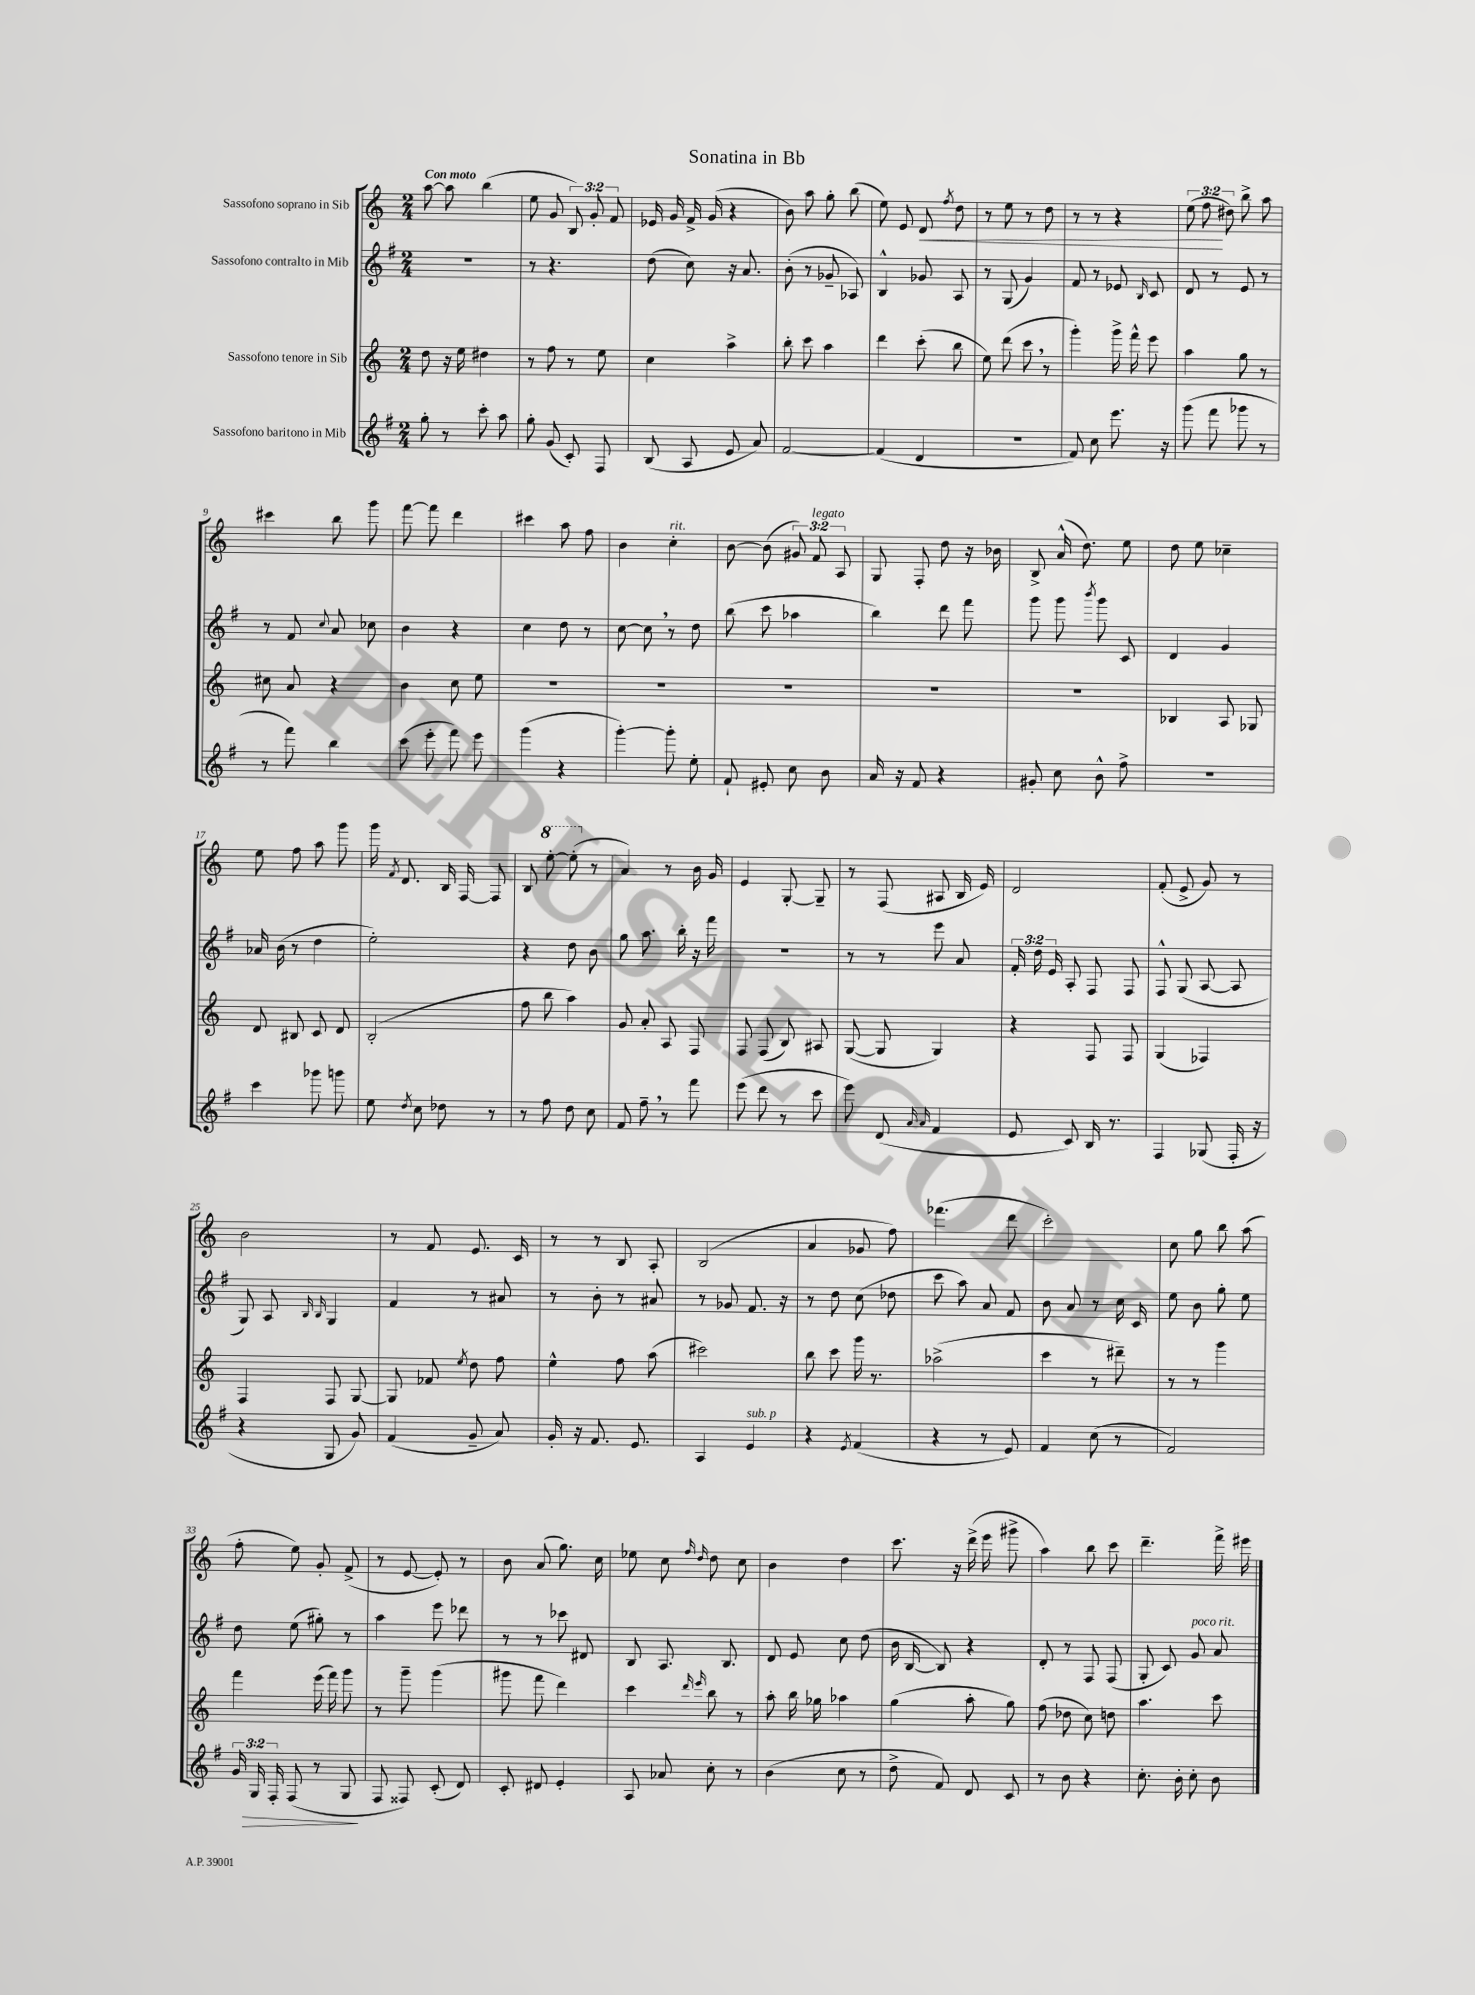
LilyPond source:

\header { title = "Sonatina in Bb" }
<<
\new StaffGroup <<
\new Staff = "s0" \with { instrumentName = "Sassofono soprano in Sib" } {
    \clef treble \key c \major \numericTimeSignature \time 2/4 \override Staff.TupletNumber.text = #tuplet-number::calc-fraction-text \tempo "Con moto"
    \autoBeamOff a''8~ a''8 b''4( |
    e''8 g'8 \tuplet 3/2 { b8) g'8-. f'8 } |
    ees'16 g'16 f'16-> g'16( r4 |
    b'8) a''8 g''8-. b''8( |
    e''8) e'8 d'8\< \acciaccatura { f''8 } d''8 |
    r8 e''8 r8 d''8 |
    r8 r8 r4 |
    \tuplet 3/2 { e''8( f''8\! dis''8) } b''8-> a''8 |
    cis'''4 b''8 g'''8 |
    f'''8~ f'''8 d'''4 |
    cis'''4 a''8 f''8 |
    b'4 c''4-.^\markup { \italic "rit." } |
    b'8~ b'8( \tuplet 3/2 { gis'8) f'8^\markup { \italic "legato" } a8 } |
    g8 f8-. d''8 r16 bes'16 |
    b8-> a'16-^( d''8.) e''8 |
    d''8 e''8 ces''4-- |
    e''8 f''8 a''8 g'''8 |
    g'''16 \acciaccatura { f'8 } d'8. b16 f16~ f8 |
    b8 \ottava #1 e'''8~-. e'''8-.( \ottava #0 r8 |
    a'4) r8 b'16 g'16 |
    e'4 g8~-. g8-- |
    r8 f8( ais8 b16 e'16) |
    d'2 |
    f'8-.( e'8-> g'8) r8 |
    b'2 |
    r8 f'8 e'8. c'16 |
    r8 r8 b8 a8-. |
    b2( |
    a'4 ges'8 f''8) |
    fes'''4.( d'''8 |
    c'''2-.) |
    c''8 g''8 b''8 a''8( |
    f''8-. e''8) g'8-. f'8->( |
    r8 e'8~ e'8-.) r8 |
    b'8 a'8( g''8.) c''16 |
    ees''8 c''8 \grace { f''16 d''16 } d''8 c''8 |
    b'4 d''4 |
    c'''8. r16 d'''16->( e'''16 gis'''8-> |
    a''4) b''8 c'''8 |
    d'''4.-- f'''16-> eis'''16 \bar "|." |
}
\new Staff = "s1" \with { instrumentName = "Sassofono contralto in Mib" } {
    \clef treble \key g \major \numericTimeSignature \time 2/4 \override Staff.TupletNumber.text = #tuplet-number::calc-fraction-text
    \autoBeamOff r2 |
    r8 r4. |
    d''8( c''8) r16 a'8. |
    b'8-.( r8 ges'8-- aes8) |
    b4-^ ges'8 a8 |
    r8 g8( g'4) |
    fis'8 r8 ees'8 \grace { b16 } c'8 |
    d'8 r8 e'8 r8 |
    r8 fis'8 \appoggiatura { c''8 } a'8 ces''8 |
    b'4 r4 |
    c''4 d''8 r8 |
    c''8~ c''8 \breathe r8 d''8 |
    b''8( c'''8 aes''4 |
    b''4) d'''8 fis'''8 |
    g'''8 g'''8 \acciaccatura { b'''8 } g'''8 c'8 |
    d'4 g'4 |
    aes'16 b'16( r8 d''4 |
    e''2-.) |
    r4 d''8 b'8 |
    g''8 a''8. b''16-. r16 fis'''16 |
    r2 |
    r8 r8 e'''8 a'8 |
    \tuplet 3/2 { fis'16-. d''16 e'16 } a8-. fis8 fis8 |
    fis8-^ g8( a8~ a8 |
    g8) a8 \grace { b16 b16 } g4 |
    fis'4 r8 ais'8 |
    r8 b'8-. r8 ais'8 |
    r8 ges'8 fis'8. r16 |
    r8 d''8 c''8( des''8 |
    c'''8 a''8) a'8 fis'8 |
    b'8 a'8 r8 c''16 c'16 |
    e''8 b'8 g''8-. e''8 |
    d''8 e''8( gis''8-.) r8 |
    a''4 e'''8 des'''8 |
    r8 r8 ces'''8 dis'8 |
    b8 a8. b8. |
    d'8 e'8 c''8 d''8( |
    b'16 b16~ b8) r4 |
    d'8-. r8 fis8 fis8( |
    g8-. c'8) g'8^\markup { \italic "poco rit." } a'8 \bar "|." |
}
\new Staff = "s2" \with { instrumentName = "Sassofono tenore in Sib" } {
    \clef treble \key c \major \numericTimeSignature \time 2/4
    \autoBeamOff d''8 r16 e''16 dis''4 |
    r8 f''8 r8 e''8 |
    c''4 a''4-> |
    b''8-. c'''8 a''4 |
    d'''4 c'''8-.( b''8 |
    e''8) d'''8( c'''8 \breathe r8 |
    g'''4-.) g'''16-> f'''16-^ e'''8 |
    a''4 g''8 r8 |
    cis''8 a'8 r4 |
    b'4 c''8 e''8 |
    R2 |
    R2 |
    R2 |
    R2 |
    R2 |
    bes4 a8 ges8 |
    d'8 bis8 c'8 d'8 |
    b2-.( |
    f''8 b''8 a''4) |
    g'8 a'8-. a8 f8 |
    f8 f8( b8) ais8 |
    g8~( g8 g4) |
    r4 f8 f8 |
    g4( fes4) |
    f4 f8 g8~ |
    g8 fes'8 \acciaccatura { e''8 } d''8 f''8 |
    e''4-^ f''8 a''8( |
    cis'''2) |
    b''8 c'''8 g'''16 r8. |
    aes''2->( |
    c'''4 r8 dis'''8--) |
    r8 r8 g'''4 |
    f'''4 e'''16( f'''16) g'''8 |
    r8 g'''8-- g'''4( |
    gis'''8 f'''8 d'''4) |
    c'''4 \grace { d'''16 e'''16 } b''8 r8 |
    a''8-. b''16 ges''16 aes''4 |
    g''4( a''8-. g''8) |
    f''8( des''8 c''8) d''8 |
    a''4. c'''8 \bar "|." |
}
\new Staff = "s3" \with { instrumentName = "Sassofono baritono in Mib" } {
    \clef treble \key g \major \numericTimeSignature \time 2/4 \override Staff.TupletNumber.text = #tuplet-number::calc-fraction-text
    \autoBeamOff g''8-. r8 c'''8-. a''8 |
    g''8-. g'8( c'8-.) fis8 |
    b8( a8 e'8 a'8) |
    fis'2~ |
    fis'4( d'4 |
    r2 |
    fis'8) c''8 e'''8. r16 |
    g'''8( fis'''8 ges'''8 r8 |
    r8 fis'''8) b''4 |
    c'''8( e'''8-. fis'''8) e'''8 |
    g'''4( r4 |
    g'''4~-.) g'''8-. e''8-. |
    fis'8-! eis'8-. c''8 b'8 |
    a'16 r16 fis'8 r4 |
    gis'8-. c''8 b'8-^ fis''8-> |
    r2 |
    c'''4 ges'''8 g'''8 |
    e''8 \acciaccatura { d''8 } c''8 des''8 r8 |
    r8 fis''8 d''8 c''8 |
    fis'8 fis''8-- \breathe r8 fis'''8 |
    e'''8( d'''8 r8 c'''8 |
    e'''8) d'8( \grace { a'16 a'16 } fis'4 |
    e'8 c'8) b16 r8. |
    fis4 ges8( fis16-. r16 |
    r4 g8 g'8) |
    fis'4( g'8-- a'8) |
    g'16-. r16 fis'8. e'8. |
    a4 e'4^\markup { \italic "sub. p" } |
    r4 \acciaccatura { e'8 } fis'4( |
    r4 r8 e'8) |
    fis'4 c''8( r8 |
    fis'2) |
    \tuplet 3/2 { g'16 g16\> fis16-. } fis8( r8 g8\! |
    fis8 fisis8) c'8-.( d'8) |
    c'8-. dis'8 e'4-. |
    a8 aes'8 c''8-. r8 |
    b'4( c''8 r8 |
    d''8-> fis'8) d'8 c'8 |
    r8 b'8 r4 |
    c''8.-. b'16-. c''8-. b'8 \bar "|." |
}
>>
>>
